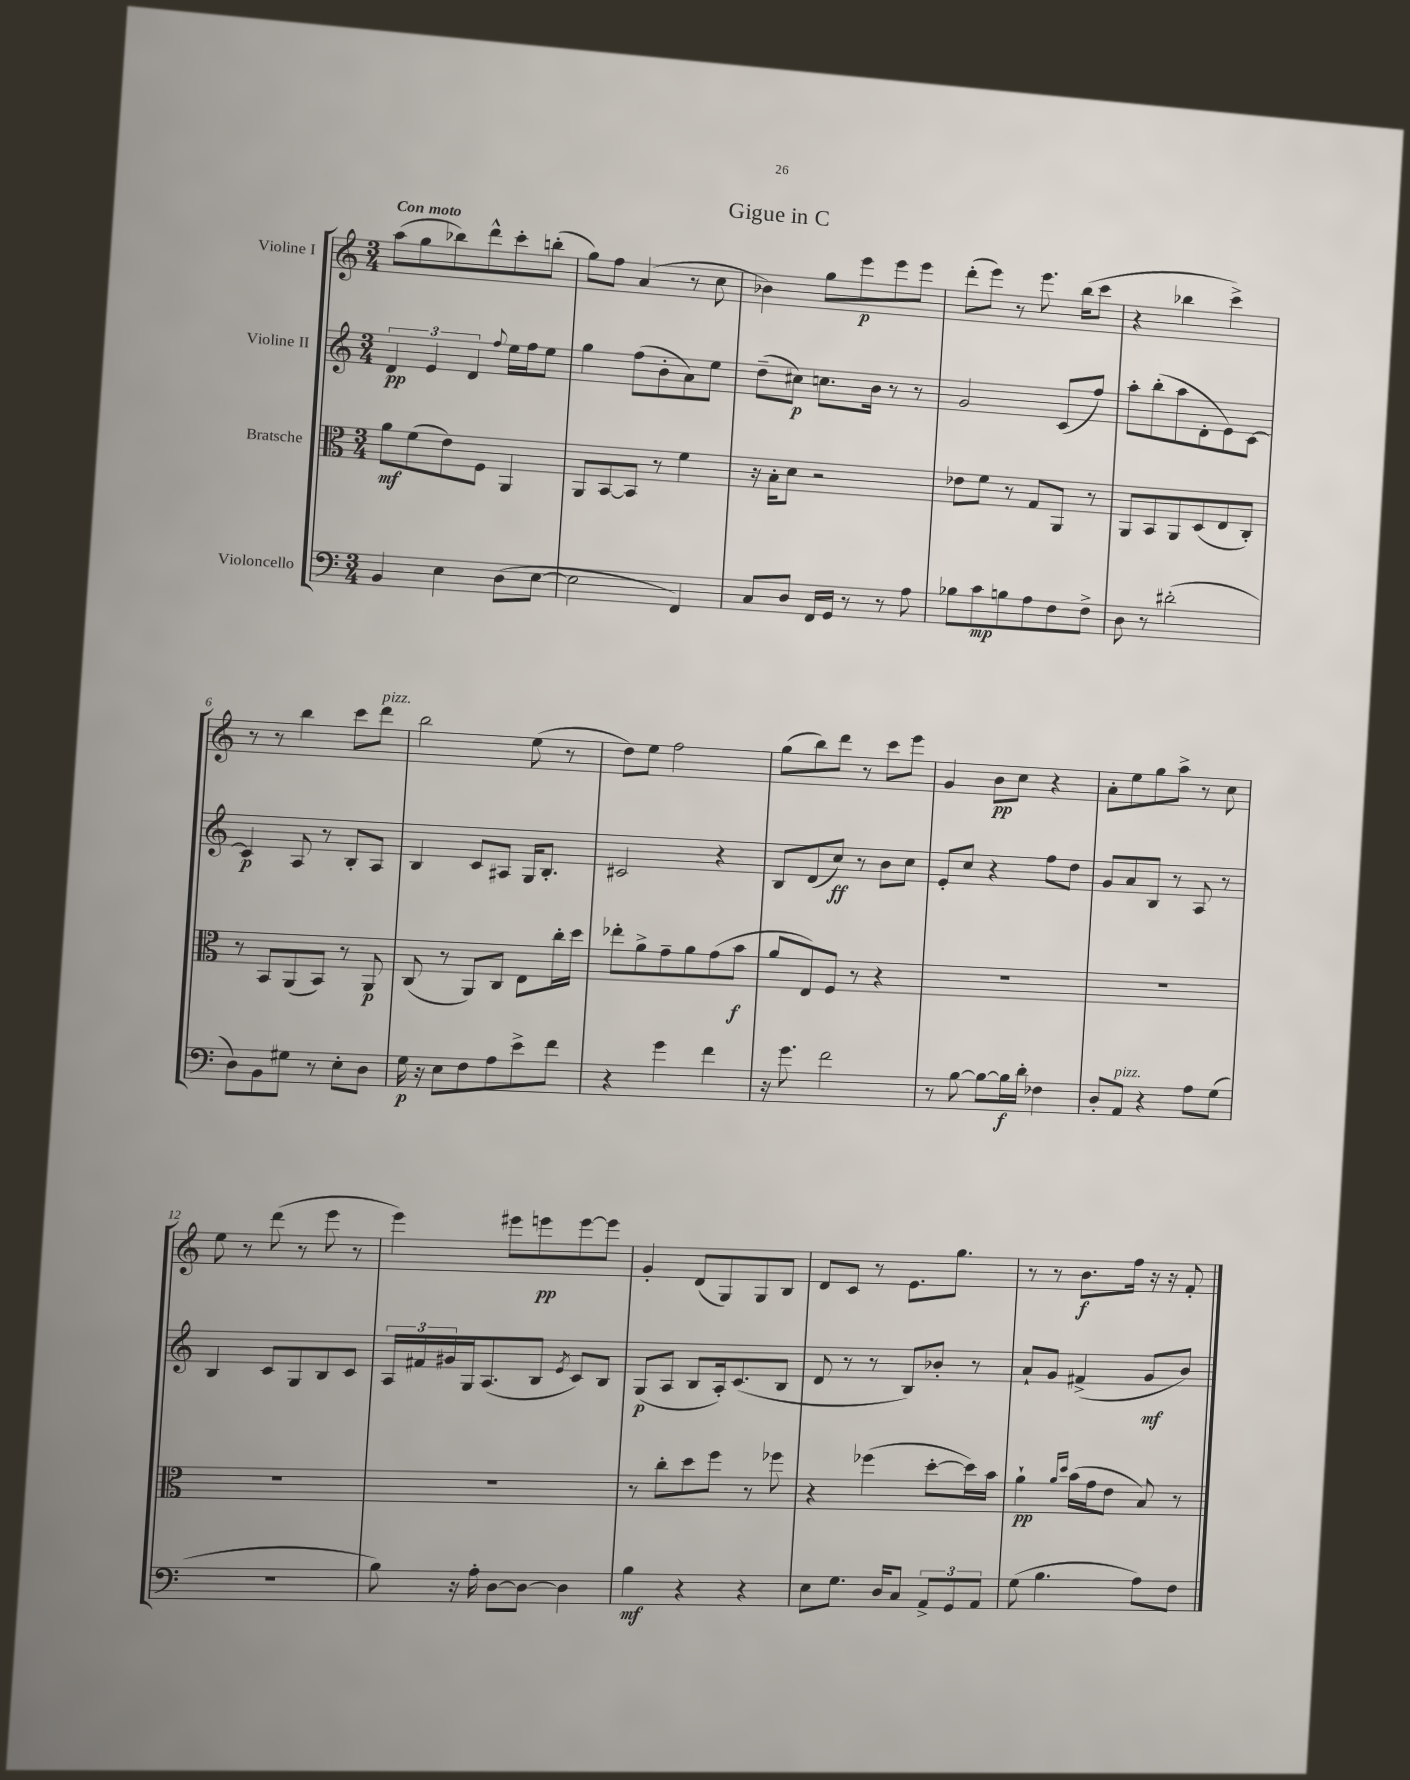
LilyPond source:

\header { title = "Gigue in C" }
<<
\new StaffGroup <<
\new Staff = "s0" \with { instrumentName = "Violine I" } {
    \clef treble \key c \major \numericTimeSignature \time 3/4 \tempo "Con moto"
    a''8( g''8 bes''8) d'''8-^ c'''8-. b''8-.( |
    g''8) f''8 a'4( r8 c''8 |
    bes'4) g''8 e'''8\p e'''8 e'''8 |
    d'''8-.( e'''8) r8 e'''8. b''16( c'''8 |
    r4 bes''4 c'''4->) |
    r8 r8 b''4 c'''8 d'''8^\markup { \italic "pizz." } |
    b''2 e''8( r8 |
    d''8) e''8 f''2 |
    g''8( b''8) d'''8 r8 c'''8 e'''8 |
    g'4 b'8\pp c''8 r4 |
    a'8-. e''8 g''8 a''8-> r8 c''8 |
    e''8 r8 d'''8( r8 e'''8 r8 |
    e'''4) eis'''8 e'''8\pp e'''8~ e'''8 |
    g'4-. d'8( g8) g8 b8 |
    d'8 c'8 r8 e'8. g''8. |
    r8 r8 b'8.\f f''16 r16 r16 f'8-. \bar "|." |
}
\new Staff = "s1" \with { instrumentName = "Violine II" } {
    \clef treble \key c \major \numericTimeSignature \time 3/4
    \tuplet 3/2 { d'4\pp e'4 d'4 } \appoggiatura { f''8 } e''16 f''16 e''8 |
    g''4 f''8( b'8-. a'8) e''8 |
    d''8--( cis''8\p) c''8. b'16 r8 r8 |
    g'2 c'8( f''8) |
    a''8-. b''8-.( a''8 d'8-. e'8) c'8~ |
    c'4\p a8 r8 b8-. a8 |
    b4 c'8 ais8 g16 b8.-. |
    cis'2 r4 |
    b8 d'8( c''8\ff) r8 b'8 c''8 |
    e'8-. c''8 r4 f''8 d''8 |
    g'8 a'8 b8 r8 a8 r8 |
    b4 c'8 g8 b8 c'8 |
    \tuplet 3/2 { a16 fis'16 gis'16 } g16 a8.( b8 \acciaccatura { e'8 } c'8) b8 |
    g8\p( a8 b8 a16-.) c'8.( b8 |
    d'8 r8 r8 b8) bes'8-. r8 |
    a'8-! g'8 fis'4->( g'8\mf b'8) \bar "|." |
}
\new Staff = "s2" \with { instrumentName = "Bratsche" } {
    \clef alto \key c \major \numericTimeSignature \time 3/4
    a'8\mf f'8( e'8) f8 a,4 |
    a,8 b,8~ b,8 r8 f'4 |
    r16 b16-. d'8 r2 |
    ees'8 f'8 r8 g8 a,8 r8 |
    a,8 b,8 a,8 d8( e8 c8-.) |
    r8 b,8 a,8( b,8) r8 a,8\p |
    c8( r8 a,8) c8 e8 c''16-. d''16 |
    ees''8-. a'8-> g'8-- a'8 g'8( b'8\f |
    a'8 e8) f8 r8 r4 |
    R2. |
    R2. |
    R2. |
    R2. |
    r8 c''8-. d''8 f''8 r8 fes''8 |
    r4 fes''4( d''8~-. d''16) b'16 |
    a'4-!\pp \grace { a'16 d''16 } b'16( g'16 e'8 b8) r8 \bar "|." |
}
\new Staff = "s3" \with { instrumentName = "Violoncello" } {
    \clef bass \key c \major \numericTimeSignature \time 3/4
    b,4 e4 d8( e8~ |
    e2 f,4) |
    c8 d8 f,16 g,16 r8 r8 a8 |
    bes8 c'8\mp b8 a8 f8 f8-> |
    d8 r8 dis'2-.( |
    d8) b,8 gis8 r8 e8-. d8 |
    g16\p r16 e8 f8 a8 e'8-> f'8 |
    r4 g'4 f'4 |
    r16 g'8. f'2 |
    r8 b8~ b8~ b16\f d'16-. fes4 |
    d8-. a,8^\markup { \italic "pizz." } r4 a8 g8( |
    R2. |
    b8) r16 a16-. d8~ d8~ d4 |
    b4\mf r4 r4 |
    e8 g8. d16 c8 \tuplet 3/2 { a,8-> g,8 a,8 } |
    g8( b4. a8) f8 \bar "|." |
}
>>
>>
